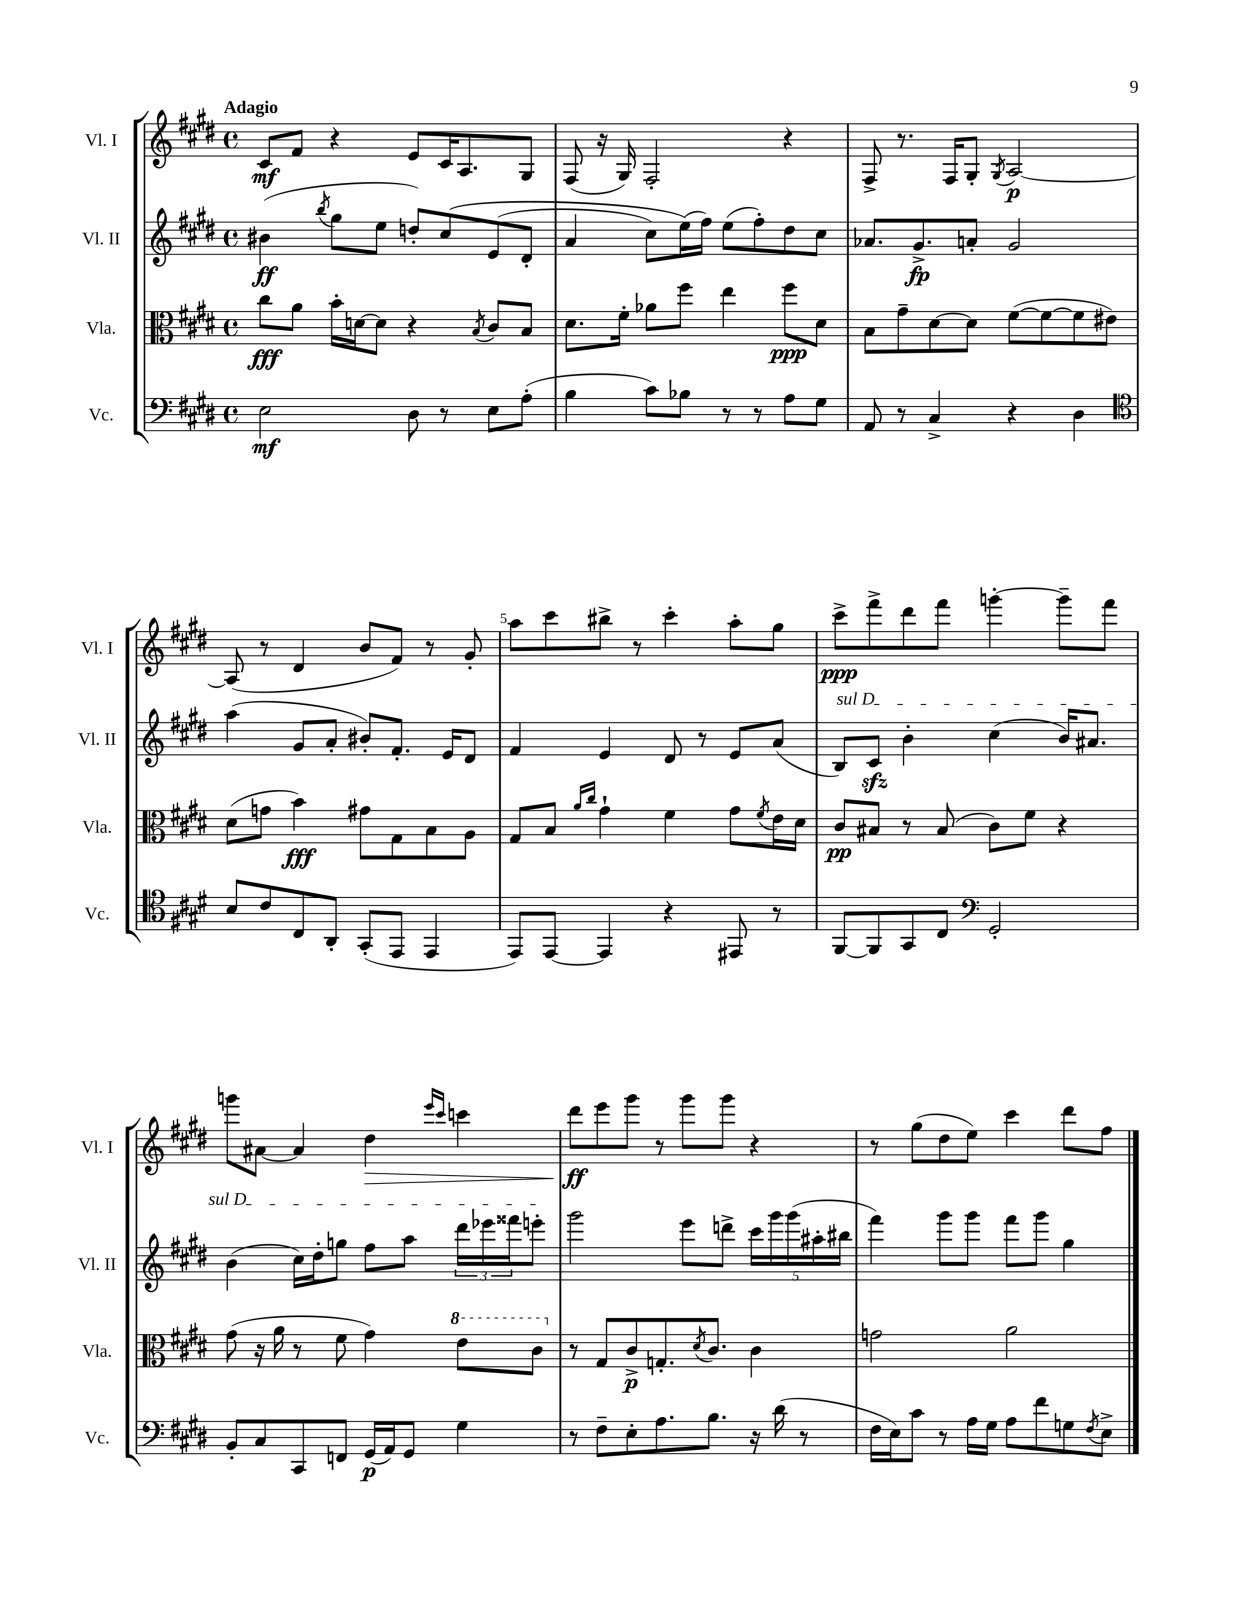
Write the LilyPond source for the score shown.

<<
\new StaffGroup <<
\new Staff = "s0" \with { instrumentName = "Vl. I" shortInstrumentName = "Vl. I" } {
    \clef treble \key e \major \defaultTimeSignature \time 4/4 \tempo "Adagio"
    cis'8\mf fis'8 r4 e'8 cis'16 a8. gis8 |
    fis8( r16 gis16) fis2-. r4 |
    fis8-> r8. fis16 gis8-. \acciaccatura { gis8 } a2~\p |
    a8( r8 dis'4 b'8 fis'8) r8 gis'8-. |
    a''8 cis'''8 bis''8-> r8 cis'''4-. a''8-. gis''8 |
    cis'''8->\ppp fis'''8-> dis'''8 fis'''8 g'''4~-. g'''8-- fis'''8 |
    g'''8 ais'8~ ais'4 dis''4\> \grace { e'''16 cis'''16 } c'''4 |
    dis'''8\ff\! e'''8 gis'''8 r8 gis'''8 gis'''8 r4 |
    r8 gis''8( dis''8 e''8) cis'''4 dis'''8 fis''8 \bar "|." |
}
\new Staff = "s1" \with { instrumentName = "Vl. II" shortInstrumentName = "Vl. II" } {
    \clef treble \key e \major \defaultTimeSignature \time 4/4
    bis'4\ff( \acciaccatura { b''8 } gis''8 e''8 d''8-.) cis''8\( e'8( dis'8-. |
    a'4 cis''8) e''16(\) fis''16) e''8( fis''8-.) dis''8 cis''8 |
    aes'8. gis'8.->\fp a'8-. gis'2 |
    a''4( gis'8 a'8-. bis'8-.) fis'8.-. e'16 dis'8 |
    fis'4 e'4 dis'8 r8 e'8 a'8( |
    \once \override TextSpanner.bound-details.left.text = \markup { \italic "sul D" } b8\startTextSpan) cis'8\sfz b'4-. cis''4( b'16) ais'8. |
    b'4( cis''16) dis''16-. g''8 fis''8 a''8 \tuplet 3/2 { dis'''16 ees'''16 fisis'''16 } e'''8-.\stopTextSpan |
    gis'''2 e'''8 d'''8-> \tuplet 5/4 { cis'''16 gis'''16 gis'''16( ais''16-. bis''16 } |
    fis'''4) gis'''8 gis'''8 fis'''8 gis'''8 gis''4 \bar "|." |
}
\new Staff = "s2" \with { instrumentName = "Vla." shortInstrumentName = "Vla." } {
    \clef alto \key e \major \defaultTimeSignature \time 4/4
    cis''8\fff a'8 b'16-. d'16~ d'8 r4 \acciaccatura { b8 } cis'8 b8 |
    dis'8. fis'16-. aes'8 fis''8 e''4 fis''8\ppp dis'8 |
    b8 gis'8-- dis'8~ dis'8 fis'8~( fis'8~ fis'8 eis'8) |
    dis'8( g'8 b'4\fff) gis'8 gis8 b8 a8 |
    gis8 b8 \grace { a'16 cis''16 } gis'4-! fis'4 gis'8 \acciaccatura { fis'8 } e'16 dis'16 |
    cis'8\pp bis8 r8 bis8( cis'8) fis'8 r4 |
    gis'8( r16 a'16 r8 fis'8 gis'4) \ottava #1 e''8 cis''8 \ottava #0 |
    r8 gis8 cis'8->\p g8.-. \acciaccatura { dis'8 } cis'8. cis'4 |
    g'2 a'2 \bar "|." |
}
\new Staff = "s3" \with { instrumentName = "Vc." shortInstrumentName = "Vc." } {
    \clef bass \key e \major \defaultTimeSignature \time 4/4
    e2\mf dis8 r8 e8 a8-.( |
    b4 cis'8) bes8 r8 r8 a8 gis8 |
    a,8 r8 cis4-> r4 dis4 |
    \clef tenor b8 cis'8 cis8 a,8-. gis,8-.( e,8 e,4 |
    e,8) e,8~ e,4 r4 eis,8 r8 |
    fis,8~ fis,8 gis,8 cis8 \clef bass gis,2-. |
    b,8-. cis8 cis,8 f,8 gis,16\p( a,16) gis,8 gis4 |
    r8 fis8-- e8-. a8. b8. r16 dis'16( r8 |
    fis16 e16) cis'8 r8 a16 gis16 a8 fis'8 g8 \acciaccatura { fis8 } e8-> \bar "|." |
}
>>
>>
\layout { \context { \Score \override BarNumber.break-visibility = ##(#f #t #t) barNumberVisibility = #(every-nth-bar-number-visible 5) } }
